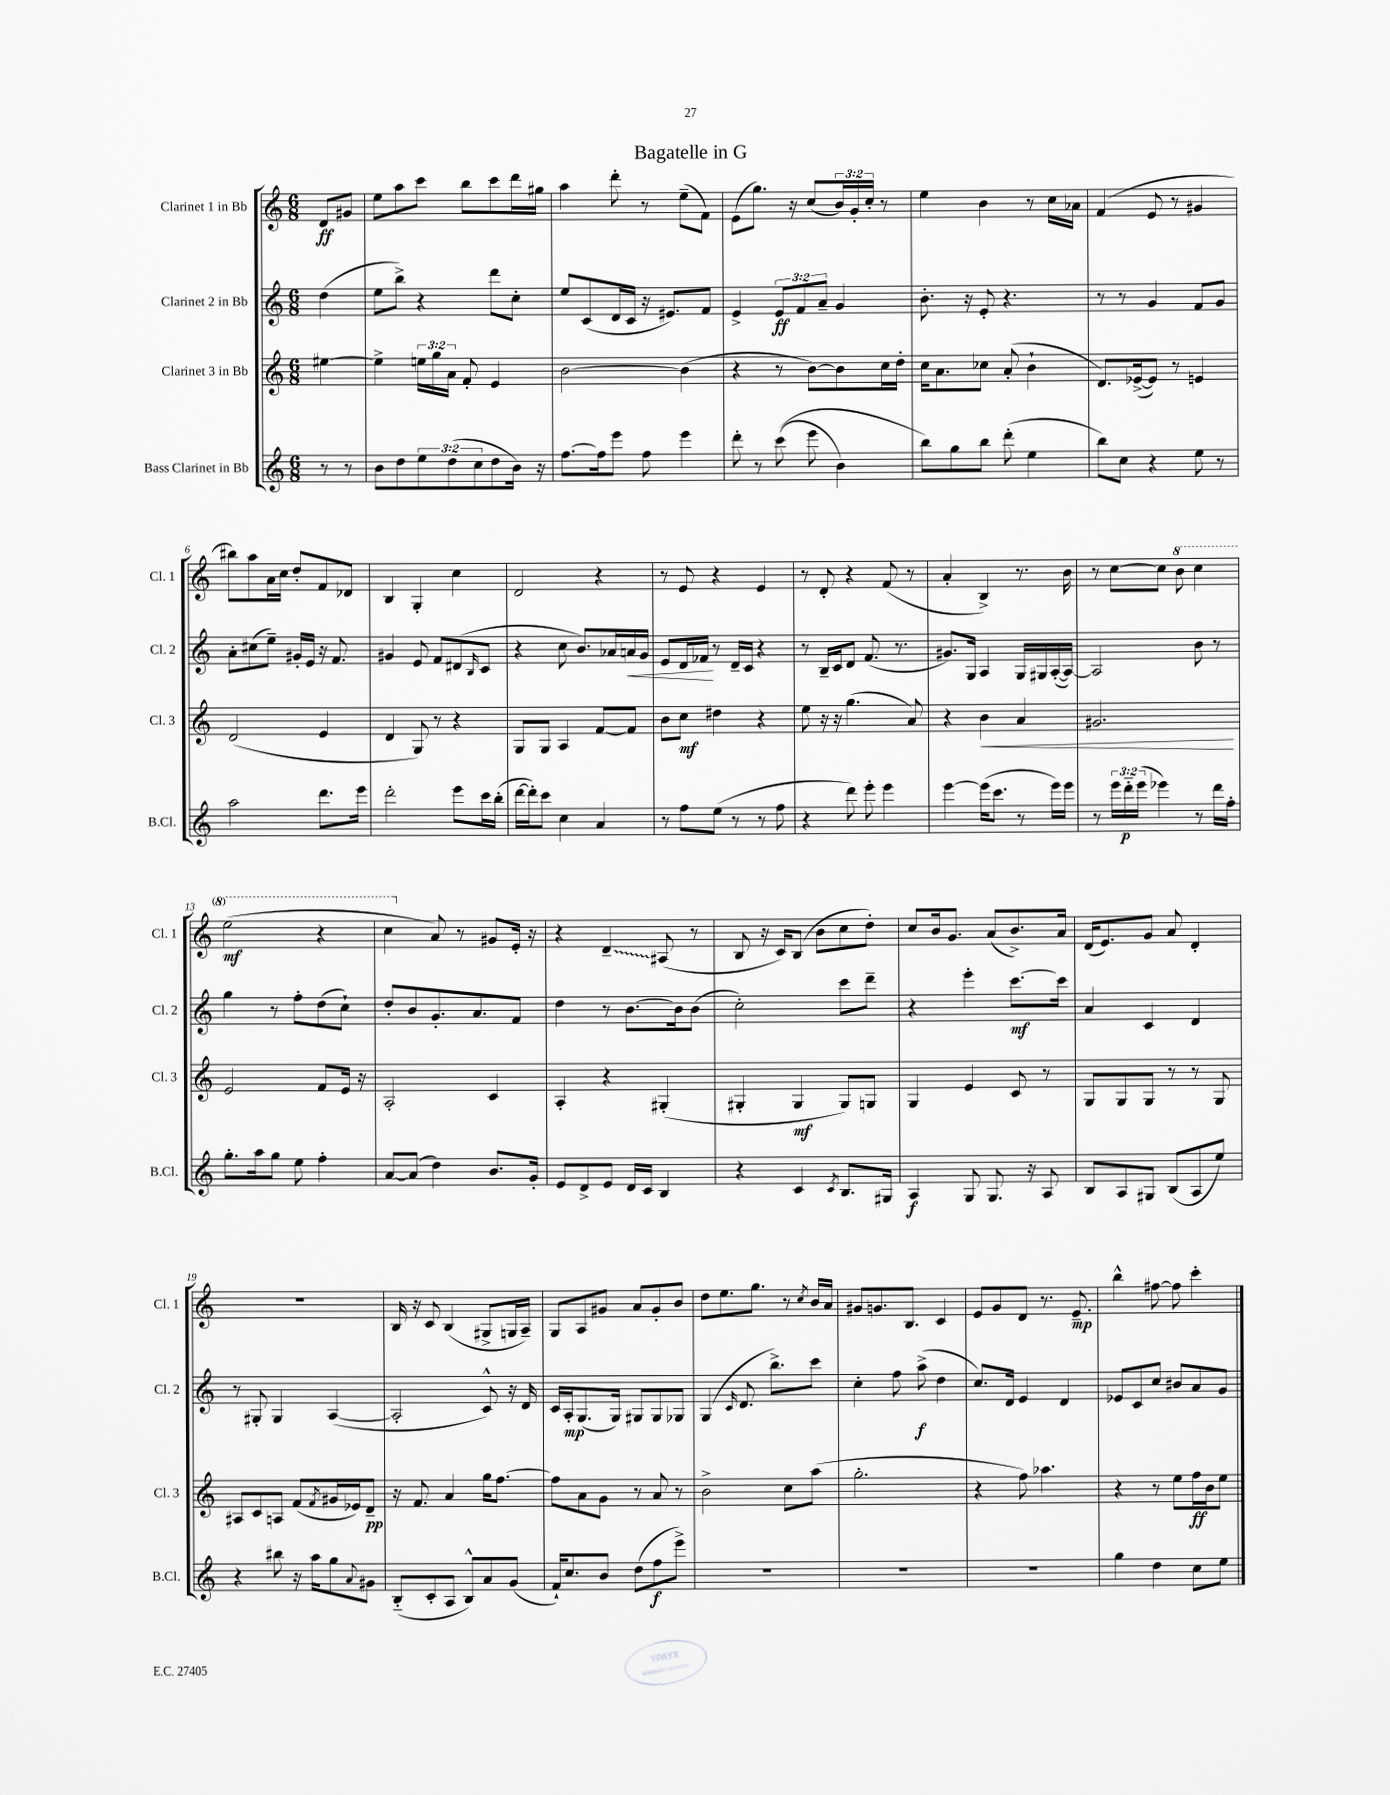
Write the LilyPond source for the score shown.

\header { title = "Bagatelle in G" }
<<
\new StaffGroup <<
\new Staff = "s0" \with { instrumentName = "Clarinet 1 in Bb" shortInstrumentName = "Cl. 1" } {
    \clef treble \key c \major \numericTimeSignature \time 6/8 \override Staff.TupletNumber.text = #tuplet-number::calc-fraction-text \partial 4
    d'8\ff gis'8 |
    e''8 a''8 c'''8 b''8 c'''8 d'''16 gis''16 |
    a''4 d'''8-. r8 e''8--( f'8) |
    e'8( g''8.) r16 c''8( \tuplet 3/2 { b'16) g'16-. c''16-. } r8 |
    e''4 b'4 r8 c''16 aes'16 |
    f'4( e'8 r8 gis'4 |
    bis''8) a''8 a'16 c''16 d''8-. f'8 des'8 |
    b4 g4-. c''4 |
    d'2 r4 |
    r8 e'8 r4 e'4 |
    r8 d'8-. r4 f'8( r8 |
    a'4-. b4->) r8. b'16 |
    r8 c''8~ c''8 \ottava #1 b''8 c'''4 |
    e'''2\mf( r4 |
    c'''4 \ottava #0 a'8) r8 gis'8 e'16-. r16 |
    r4 \once \override Glissando.style = #'zigzag d'4--\glissando ais8( r8 |
    b8 r16 c'16) b8( b'8 c''8 d''8-.) |
    c''8 b'16 g'8. a'8( b'8.->) a'16 |
    d'16( e'8.) g'8 a'8 d'4-. |
    R2. |
    b16 r16 c'8 b4( gis8-> g16 a16--) |
    g8 a8 gis'8 a'8 gis'8-. b'8 |
    d''8 e''8. g''8. r8 \acciaccatura { c''8 } b'16 a'16 |
    gis'8 g'8. b8. c'4 |
    e'8 g'8 d'8 r8. e'8.--\mp |
    b''4-^ fis''8~ fis''8 c'''4-. \bar "|." |
}
\new Staff = "s1" \with { instrumentName = "Clarinet 2 in Bb" shortInstrumentName = "Cl. 2" } {
    \clef treble \key c \major \numericTimeSignature \time 6/8 \override Staff.TupletNumber.text = #tuplet-number::calc-fraction-text \partial 4
    d''4( |
    e''8 b''8->) r4 d'''8 c''8-. |
    e''8 c'8( d'16 c'16 r16 eis'8.) f'8 |
    e'4-> \tuplet 3/2 { e'8\ff f'8 a'8-- } g'4 |
    b'8.-. r16 e'8-. r4. |
    r8 r8 g'4 f'8 g'8 |
    a'8-. cis''8( e''8--) gis'16-. e'16 r16 f'8. |
    gis'4 e'8 f'8 dis'8( \grace { b16 } c'8 |
    r4 c''8 b'8.) aes'16 a'16\< g'16 |
    e'8 d'16 fes'16\! r8 d'16-- c'16 r4 |
    r8 b16-- c'16 d'8 f'8.( r8. |
    gis'8.) g16 a4 g16 gis16 a16~-.( a16~) |
    a2 b'8 r8 |
    g''4 r8 f''8-. d''8( c''8-!) |
    d''8-. b'8 g'8.-. a'8. f'8 |
    d''4 r8 b'8.~ b'16 b'8( |
    c''2-.) c'''8 d'''8-- |
    r4 e'''4-. c'''8.~\mf c'''16 |
    a'4 c'4 d'4 |
    r8 gis8-. gis4 a4~( |
    a2-. c'8-^) r16 d'16 |
    c'16 a16-.\mp g8.( g16) gis8 gis8 ges8 |
    g4( \grace { c'16 } d'8. b''8.->) c'''8 |
    c''4-. f''8 a''8->\f( d''4 |
    c''8.) d'16 e'4 d'4 |
    ees'8 c'8 c''8 bis'8 a'8 g'8 \bar "|." |
}
\new Staff = "s2" \with { instrumentName = "Clarinet 3 in Bb" shortInstrumentName = "Cl. 3" } {
    \clef treble \key c \major \numericTimeSignature \time 6/8 \override Staff.TupletNumber.text = #tuplet-number::calc-fraction-text \partial 4
    eis''4~ |
    eis''4-> \tuplet 3/2 { e''16 g''16 a'16 } f'8-. e'4 |
    b'2~ b'4( |
    r4 r8 b'8~) b'8 c''16 d''16-. |
    c''16 a'8. ces''8 a'8-.( b'4-! |
    d'8.) ees'16~->( ees'8) r8 e'4 |
    d'2( e'4 |
    d'4 g8) r8 r4 |
    g8 g8 a4 f'8~ f'8 |
    b'8 c''8\mf dis''4 r4 |
    e''8 r16 r16 g''4.( a'8) |
    r4 b'4\< a'4 |
    gis'2.\! |
    e'2 f'8 e'16 r16 |
    a2-. c'4 |
    a4-. r4 gis4-.( |
    gis4-. gis4\mf gis8) g8 |
    g4 e'4 c'8 r8 |
    g8 g8 g8 r8 r8 g8 |
    ais8 c'8 a8 f'8( \acciaccatura { f'8 } gis'16 ees'16) d'8--\pp |
    r16 f'8. a'4 g''16 f''8.~ |
    f''8 a'8 g'8 r8 a'8 r8 |
    b'2-> c''8 a''8( |
    g''2.-. |
    r4 f''8) aes''4. |
    r4 r8 e''8 f''16\ff b'16 e''8 \bar "|." |
}
\new Staff = "s3" \with { instrumentName = "Bass Clarinet in Bb" shortInstrumentName = "B.Cl." } {
    \clef treble \key c \major \numericTimeSignature \time 6/8 \override Staff.TupletNumber.text = #tuplet-number::calc-fraction-text \partial 4
    r8 r8 |
    b'8 d''8 \tuplet 3/2 { e''8 d''8( c''8 } d''8 b'16) r16 |
    f''8.~ f''16 e'''8 f''8 e'''4 |
    d'''8-. r8 c'''8(\( e'''8 b'4) |
    b''8\) g''8 b''8 d'''8-.( e''4 |
    b''8) c''8 r4 e''8 r8 |
    a''2 d'''8. e'''16 |
    d'''2-. e'''8 c'''16 b''16-.( |
    d'''16~ d'''16-.) c'''8 c''4 a'4 |
    r8 f''8 e''8( r8 r8 f''8 |
    r4 d'''8) e'''8-. e'''4 |
    e'''4~ e'''16( c'''8. r8 e'''16) e'''16 |
    r8 \tuplet 3/2 { e'''16 d'''16-_\p e'''16( } ees'''4) r8 d'''16 f''16-. |
    g''8.-. a''16 g''8 e''8 f''4-. |
    a'8~ a'8( d''4) b'8. g'16-. |
    e'8 d'8-> e'8 d'16 c'16 b4 |
    r4 c'4 \acciaccatura { c'8 } b8. gis16 |
    a4\f g8 g8. r16 a8 |
    b8 a8 gis8 b8( a8 e''8) |
    r4 bis''8 r16 a''16 g''8 \appoggiatura { a'8 } gis'8 |
    b8-_( c'8-. a8 b8-^) a'8 g'8( |
    f'16-!) c''8. b'8 d''8( f''8\f e'''8->) |
    R2. |
    R2. |
    R2. |
    g''4 d''4 c''8 e''8 \bar "|." |
}
>>
>>
